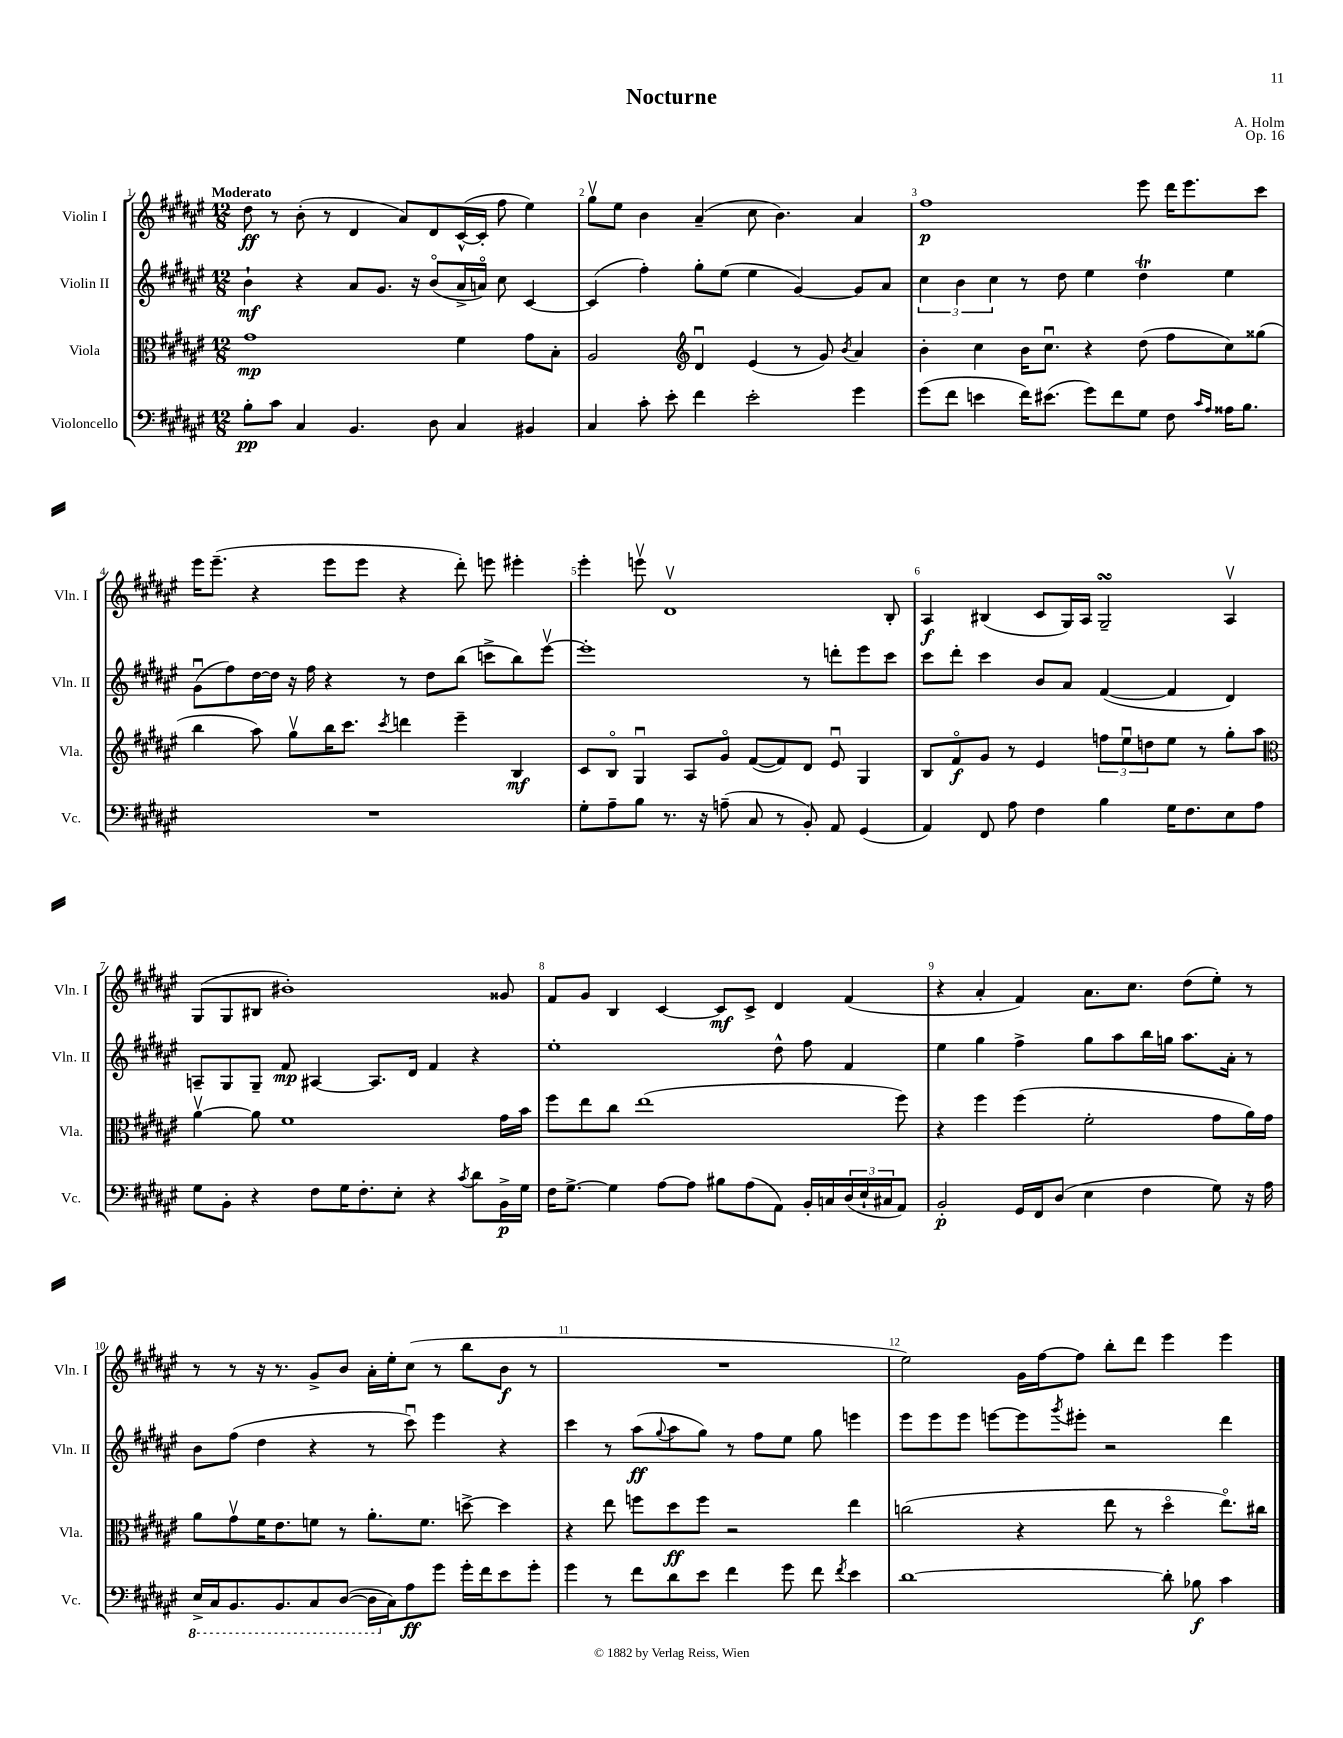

**kern	**kern	**kern	**kern
*staff4	*staff3	*staff2	*staff1
*clefF4	*clefC3	*clefG2	*clefG2
*k[f#c#g#d#a#e#]	*k[f#c#g#d#a#e#]	*k[f#c#g#d#a#e#]	*k[f#c#g#d#a#e#]
*M12/8	*M12/8	*M12/8	*M12/8
8B'	1g#	4b`	8dd#
8c#	.	.	8r
4C#	.	4r	(8b'
.	.	.	8r
4.BB	.	8a#	4d#
.	.	8.g#	.
.	.	.	8a#)
.	.	16r	.
8D#	.	(8bo	8d#
4C#	4f#	16a#^	([16c#^^
.	.	16ao)	16c#']
.	.	8cc#	8ff#
4BB#	8g#	[4c#	4ee#)
.	8B'	.	.
=	=	=	=
4C#	2A#	(4c#]	8gg#v
.	.	.	8ee#
8c#'	.	4ff#')	4b
8e#'	.	.	.
*	*clefG2	*	*
4f#	4d#u	8gg#'	(4a#~
.	.	(8ee#	.
2e#'	(4e#	4ee#	8cc#
.	.	.	4.b)
.	8r	[4g#)	.
.	8g#)	.	.
.	8qb	.	.
4g#	4a#	8g#]	4a#
.	.	8a#	.
=	=	=	=
(8g#	4b'	6cc#	1ff#
8f#	.	.	.
.	.	6b	.
4e	4cc#	.	.
.	.	6cc#	.
16f#)	16b	8r	.
(8.e#	8.cc#u	.	.
.	.	8dd#	.
8g#)	4r	4ee#	.
8f#	.	.	.
8G#	(8dd#	4dd#	8eee#
8F#	8ff#	.	16ddd#
.	.	.	8.eee#
16qqc#	.	.	.
16qqA#	.	.	.
16A##	8cc#)	4ee#	.
8.B	.	.	.
.	(8gg##	.	8ccc#
=	=	=	=
1.r	4bb	(8g#u	16eee#
.	.	.	(8.eee#~
.	.	8ff#)	.
.	8aa#)	[16dd#	4r
.	.	16dd#]	.
.	8gg#v	16r	.
.	.	16ff#	.
.	16bb	4r	8eee#
.	8.ccc#	.	.
.	.	.	8eee#
.	8qccc#	.	.
.	4ddd	8r	4r
.	.	8dd#	.
.	4eee#~	(8bb	8ddd#')
.	.	8ccc^	8eee
.	4B	8bb)	4eee#'
.	.	[8eee#v	.
=	=	=	=
8G#'	8c#	1eee#']	4eee#'
8A#~	8Bo	.	.
8B	4G#u	.	8eeev
8.r	.	.	1d#v
.	8A#	.	.
16r	.	.	.
(8A~	8g#o	.	.
8C#	([8f#	.	.
8r	8f#])	.	.
8BB')	8d#	8r	.
8AA#	8e#u	8ddd'	.
(4GG#	4G#	8eee#	.
.	.	8ccc#	8B'
=	=	=	=
4AA#)	8B	8ccc#	4A#
.	8f#o	8ddd#'	.
8FF#	8g#	4ccc#	(4B#
8A#	8r	.	.
4F#	4e#	8b	8c#
.	.	8a#	16G#)
.	.	.	16A#
4B	12ff	([4f#	2G#~
.	12ee#u	.	.
.	12dd	.	.
16G#	8ee#	4f#]	.
8.F#	.	.	.
.	8r	.	.
8E#	8gg#'	4d#)	4A#v
8A#	8aa#	.	.
=	=	=	=
*	*clefC3	*	*
8G#	[4a#v	8A~	(8G#
8BB'	.	8G#	8G#
4r	8a#]	8G#~	8B#
.	1f#	8f#	1b#')
8F#	.	[4A#	.
16G#	.	.	.
8.F#'	.	.	.
.	.	8.A#]	.
8E#'	.	.	.
.	.	16d#	.
4r	.	4f#	.
8qc#	.	.	.
8d#	.	4r	.
16BB^	16g#	.	8g##
16G#	16b	.	.
=	=	=	=
16F#	8ff#	1ee#'	8f#
[8.G#^	.	.	.
.	8ee#	.	8g#
4G#]	8cc#	.	4B
.	(1ee#	.	.
[8A#	.	.	[4c#
8A#]	.	.	.
8B#	.	.	8c#]
(8A#	.	.	8c#^
8AA#)	.	8dd#^^	4d#
16BB'	.	8ff#	.
16C	.	.	.
(24D#	.	4f#	(4f#
24E#`	.	.	.
24C#	.	.	.
8AA#)	8ff#)	.	.
=	=	=	=
2BB'	4r	4ee#	4r
.	4ff#	4gg#	4a#'
16GG#	(4ff#	4ff#^	4f#)
16FF#	.	.	.
(8D#	.	.	.
4E#	2f#'	8gg#	8.a#
.	.	8aa#	.
.	.	.	8.cc#
4F#	.	16bb	.
.	.	16gg	.
.	.	8.aa#	(8dd#
8G#)	8g#	.	8ee#')
.	.	16a#'	.
16r	16a#)	8r	8r
16A#	16g#	.	.
=	=	=	=
16EE#^	8a#	8b	8r
16CC#	.	.	.
8.BBB	8g#v	(8ff#	8r
.	16f#	4dd#	16r
8.BBB	8.e#	.	8.r
8CC#	8f	4r	8g#^
([8DD#	8r	.	8b
16DD#]	8.a#'	8r	16a#'
16C#)	.	.	16ee#'
8A#	.	8ccc#u)	(8cc#
.	8.f	.	.
8g#	.	4eee#	8r
16g#'	[8dd^	.	8bb
16f#	.	.	.
8e#	4dd]	4r	8b
8g#'	.	.	8r
=	=	=	=
4g#	4r	4ccc#	1.r
8r	8ee#	8r	.
8f#	8ff	(8aa#	.
.	.	8qqgg#	.
8d#	8dd#	8aa#	.
8e#	8ff	8gg#)	.
4f#	2r	8r	.
.	.	8ff#	.
8g#	.	8ee#	.
8f#	.	8gg#	.
8qf#	.	.	.
4e#	4ee#	4eee	.
=	=	=	=
[1d#	(2cc	8eee#	2ee#)
.	.	8eee#	.
.	.	8eee#	.
.	.	[8eee	.
.	4r	8eee]	16g#
.	.	.	[16ff#
.	.	8qggg#	.
.	.	8eee#'	8ff#]
.	8ee#	2r	8bb'
.	8r	.	8ddd#
8d#']	4dd#o	.	4eee#
8B-	.	.	.
4c#	8.ee#o)	4ddd#	4eee#
.	16cc#	.	.
==	==	==	==
*-	*-	*-	*-
